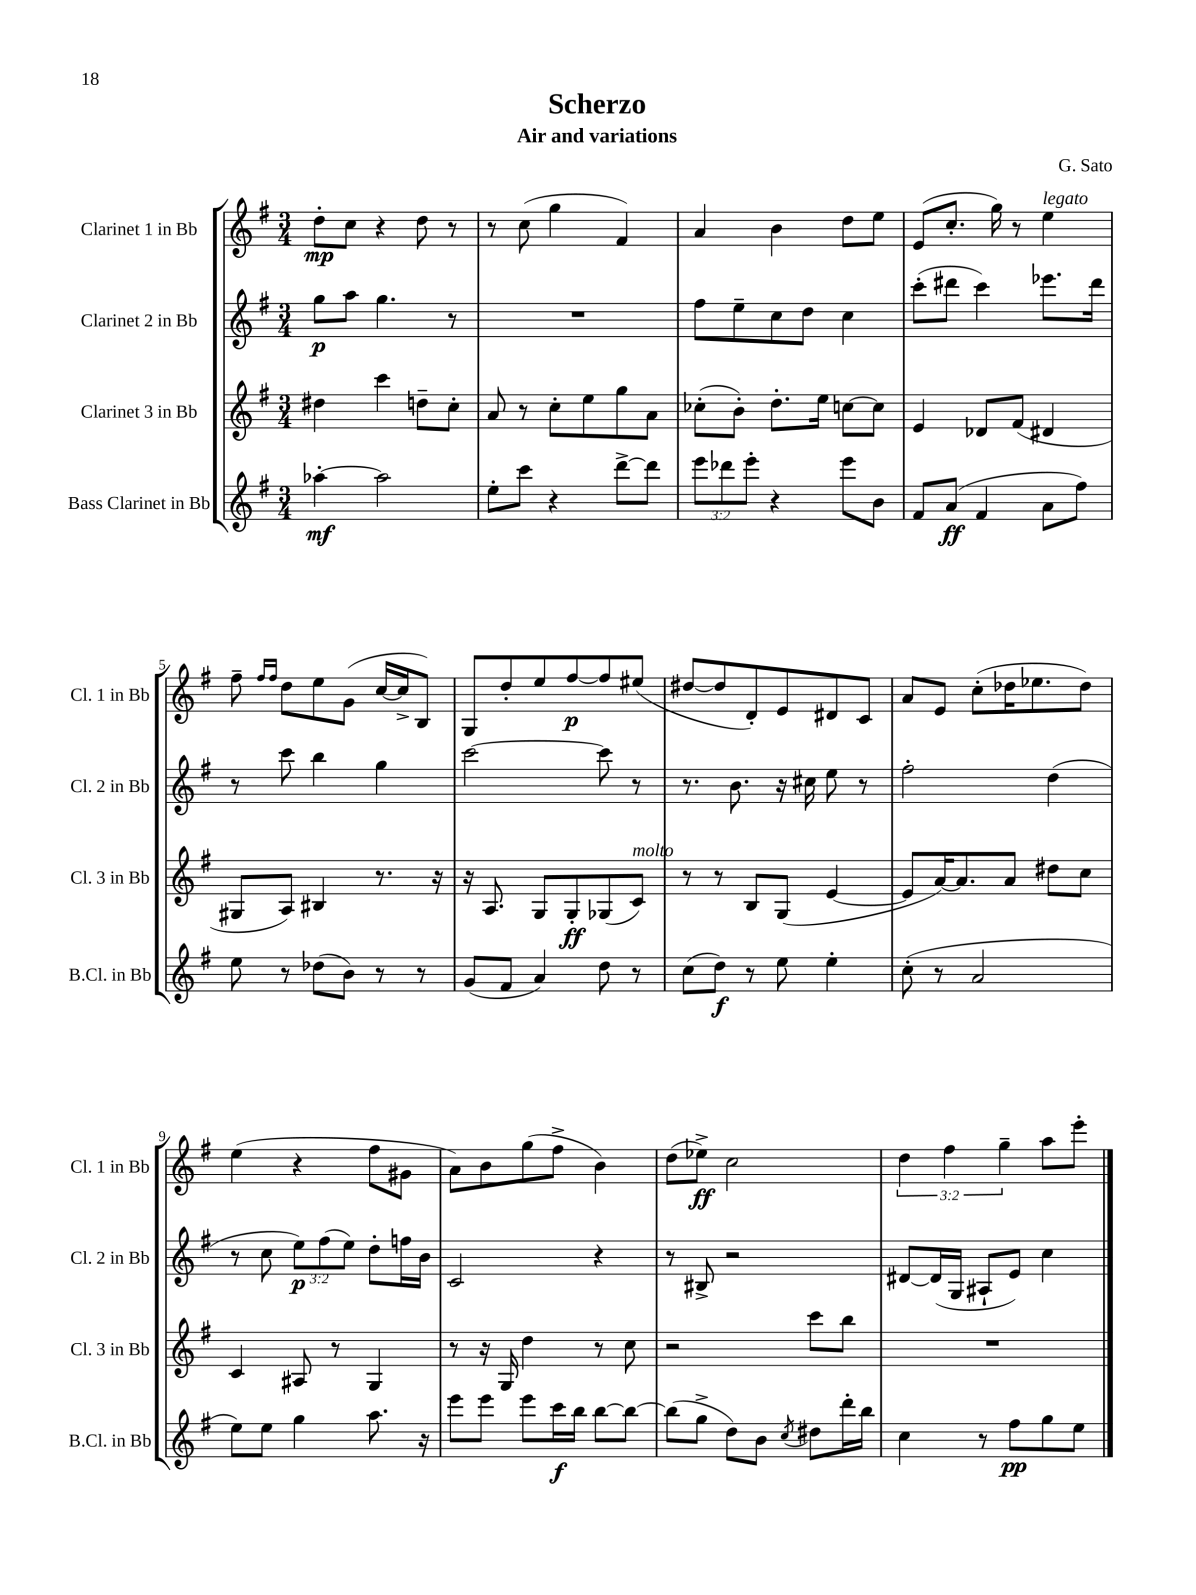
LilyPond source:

\header { title = "Scherzo" composer = "G. Sato" subtitle = "Air and variations" }
<<
\new StaffGroup <<
\new Staff = "s0" \with { instrumentName = "Clarinet 1 in Bb" shortInstrumentName = "Cl. 1 in Bb" } {
    \clef treble \key g \major \numericTimeSignature \time 3/4 \override Staff.TupletNumber.text = #tuplet-number::calc-fraction-text
    d''8-.\mp c''8 r4 d''8 r8 |
    r8 c''8( g''4 fis'4) |
    a'4 b'4 d''8 e''8 |
    e'8( c''8.-. g''16) r8 e''4^\markup { \italic "legato" } |
    fis''8-- \grace { fis''16 fis''16 } d''8 e''8 g'8( c''16~ c''16-> b8) |
    g8 d''8-. e''8 fis''8~\p fis''8 eis''8( |
    dis''8~ dis''8 d'8-.) e'8 dis'8 c'8 |
    a'8 e'8 c''8-.( des''16 ees''8. des''8) |
    e''4( r4 fis''8 gis'8 |
    a'8) b'8 g''8( fis''8-> b'4) |
    d''8( ees''8->\ff) c''2 |
    \tuplet 3/2 { d''4 fis''4 g''4-- } a''8 e'''8-. \bar "|." |
}
\new Staff = "s1" \with { instrumentName = "Clarinet 2 in Bb" shortInstrumentName = "Cl. 2 in Bb" } {
    \clef treble \key g \major \numericTimeSignature \time 3/4 \override Staff.TupletNumber.text = #tuplet-number::calc-fraction-text
    g''8\p a''8 g''4. r8 |
    R2. |
    fis''8 e''8-- c''8 d''8 c''4 |
    c'''8-.( dis'''8 c'''4) ees'''8. dis'''16 |
    r8 c'''8 b''4 g''4 |
    c'''2~ c'''8 r8 |
    r8. b'8. r16 cis''16 e''8 r8 |
    fis''2-. d''4( |
    r8 c''8 \tuplet 3/2 { e''8\p) fis''8( e''8) } d''8-. f''16 b'16 |
    c'2 r4 |
    r8 bis8-> r2 |
    dis'8~ dis'16( g16 ais8-! e'8) c''4 \bar "|." |
}
\new Staff = "s2" \with { instrumentName = "Clarinet 3 in Bb" shortInstrumentName = "Cl. 3 in Bb" } {
    \clef treble \key g \major \numericTimeSignature \time 3/4
    dis''4 c'''4 d''8-- c''8-. |
    a'8 r8 c''8-. e''8 g''8 a'8 |
    ces''8-.( b'8-.) d''8.-. e''16 c''8~ c''8 |
    e'4 des'8 fis'8( dis'4 |
    gis8 a8) bis4 r8. r16 |
    r16 a8. g8 g8-.\ff ges8( c'8^\markup { \italic "molto" }) |
    r8 r8 b8 g8( e'4~ |
    e'8 a'16~) a'8. a'8 dis''8 c''8 |
    c'4 ais8 r8 g4 |
    r8 r16 g16 d''4 r8 c''8 |
    r2 c'''8 b''8 |
    R2. \bar "|." |
}
\new Staff = "s3" \with { instrumentName = "Bass Clarinet in Bb" shortInstrumentName = "B.Cl. in Bb" } {
    \clef treble \key g \major \numericTimeSignature \time 3/4 \override Staff.TupletNumber.text = #tuplet-number::calc-fraction-text
    aes''4~-.\mf aes''2 |
    e''8-. c'''8 r4 d'''8~-> d'''8 |
    \tuplet 3/2 { e'''8 des'''8 e'''8-. } r4 e'''8 b'8 |
    fis'8 a'8\ff( fis'4 a'8 fis''8) |
    e''8 r8 des''8( b'8) r8 r8 |
    g'8( fis'8 a'4) d''8 r8 |
    c''8( d''8\f) r8 e''8 e''4-. |
    c''8-.( r8 a'2 |
    e''8) e''8 g''4 a''8. r16 |
    e'''8 e'''8 e'''8 c'''16\f b''16 b''8~ b''8~ |
    b''8( g''8-> d''8) b'8 \acciaccatura { c''8 } dis''8 d'''16-. b''16 |
    c''4 r8 fis''8\pp g''8 e''8 \bar "|." |
}
>>
>>
